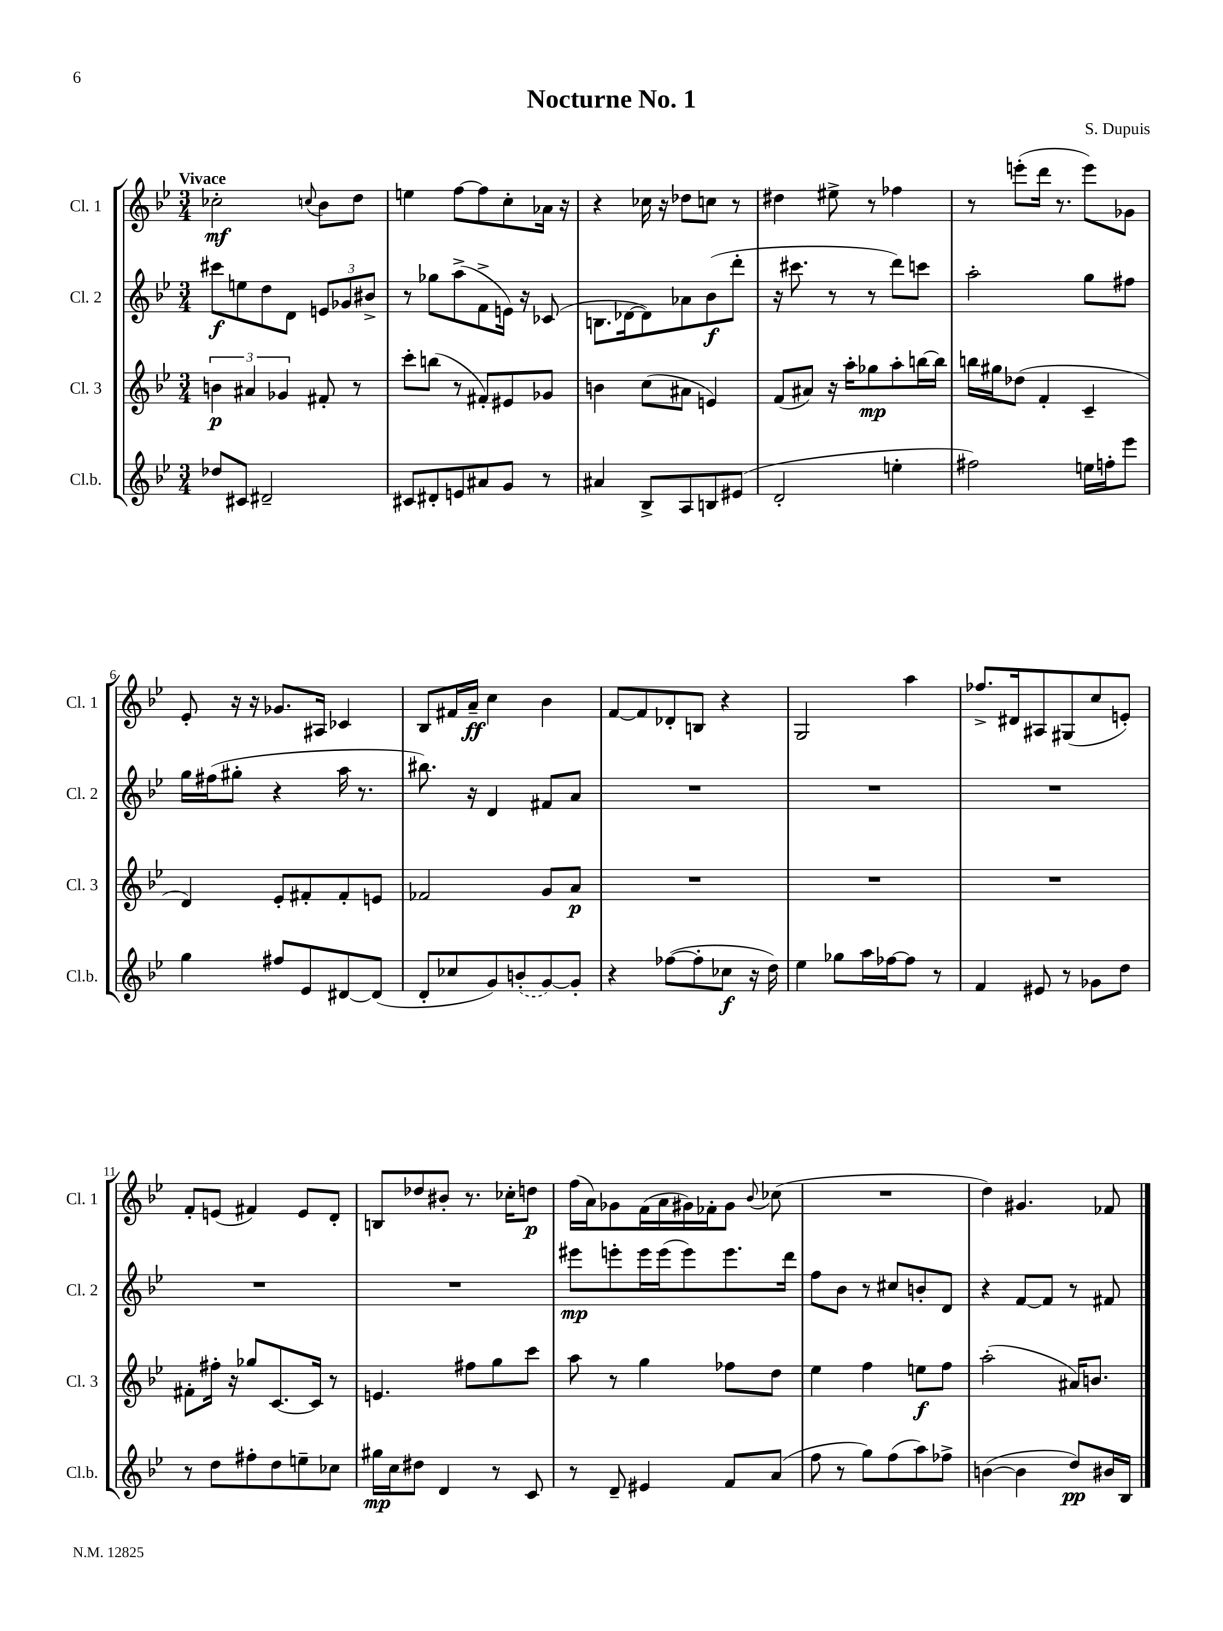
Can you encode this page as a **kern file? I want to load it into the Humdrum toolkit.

**kern	**kern	**kern	**kern
*staff4	*staff3	*staff2	*staff1
*clefG2	*clefG2	*clefG2	*clefG2
*k[b-e-]	*k[b-e-]	*k[b-e-]	*k[b-e-]
*M3/4	*M3/4	*M3/4	*M3/4
8dd-	6b	8ccc#	2cc-'
8c#	.	8ee	.
.	6a#	.	.
2d#~	.	8dd	.
.	6g-	.	.
.	.	8d	.
.	.	.	8qqcc
.	8f#'	12e	8b-
.	.	12g-	.
.	8r	.	8dd
.	.	12b#^	.
=	=	=	=
8c#	8ccc'	8r	4ee
8d#'	(8bb	8gg-	.
8e	8r	(8aa^	[8ff
8a#	8f#')	8f^	8ff]
8g	8e#	16e)	8cc'
.	.	16r	.
8r	8g-	(8c-	16a-
.	.	.	16r
=	=	=	=
4a#	4b	8.B	4r
.	.	[16d-	.
8B-^	(8cc	8d-])	16cc-
.	.	.	16r
8A	8a#	8a-	8dd-
8B	4e)	(8b-	8cc
(8e#	.	8ddd'	8r
=	=	=	=
2d'	(8f	16r	4dd#
.	.	8.ccc#	.
.	8a#)	.	.
.	16r	8r	8ee#^
.	16aa'	.	.
.	8gg-	8r	8r
4ee'	8aa'	8ddd)	4ff-
.	[16bb	8ccc	.
.	16bb]	.	.
=	=	=	=
2ff#)	16bb	2aa'	8r
.	16gg#	.	.
.	(8dd-	.	(8eee'
.	4f'	.	16ddd
.	.	.	8.r
16ee	4c~	8gg	8eee)
16ff'	.	.	.
8eee-	.	8ff#	8g-
=	=	=	=
4gg	4d)	16gg	8e-'
.	.	(16ff#	.
.	.	8gg#'	16r
.	.	.	16r
8ff#	8e-'	4r	8.g-
8e-	8f#'	.	.
.	.	.	16A#
[8d#	8f#'	16aa	4c-
.	.	8.r	.
(8d#]	8e	.	.
=	=	=	=
8d'	2f-	8.bb#)	8B-
8cc-	.	.	16f#
.	.	16r	16a~
8g)	.	4d	4cc
(8b'	.	.	.
[8g)	8g	8f#	4b-
8g']	8a	8a	.
=	=	=	=
4r	2.r	2.r	[8f
.	.	.	8f]
([8ff-	.	.	8d-'
8ff-']	.	.	8B
8cc-	.	.	4r
16r	.	.	.
16dd)	.	.	.
=	=	=	=
4ee-	2.r	2.r	2G
8gg-	.	.	.
16aa	.	.	.
[16ff-	.	.	.
8ff-]	.	.	4aa
8r	.	.	.
=	=	=	=
4f	2.r	2.r	8.ff-^
.	.	.	16d#
8e#	.	.	8A#
8r	.	.	(8G#
8g-	.	.	8cc
8dd	.	.	8e')
=	=	=	=
8r	8f#'	2.r	8f'
8dd	16ff#'	.	(8e
.	16r	.	.
8ff#'	8gg-	.	4f#)
8dd	[8.c	.	.
8ee~	.	.	8e
.	16c]	.	.
8cc-	8r	.	8d'
=	=	=	=
16gg#	4.e	2.r	8B
16cc	.	.	.
8dd#	.	.	8dd-
4d	.	.	8b#'
.	8ff#	.	8.r
8r	8gg	.	.
.	.	.	16cc-'
8c	8ccc	.	8dd
=	=	=	=
8r	8aa	8eee#	(16ff
.	.	.	16a)
8d~	8r	8eee'	8g-
4e#	4gg	16eee	(16f
.	.	(16eee	16a
.	.	8eee)	16g#)
.	.	.	16f-'
8f	8ff-	8.eee	8g#
.	.	.	8qqb-
(8a	8dd	.	(8cc-
.	.	16ddd	.
=	=	=	=
8ff	4ee-	8ff	2.r
8r	.	8b-	.
8gg)	4ff	8r	.
(8ff	.	8cc#	.
8aa)	8ee	8b'	.
8ff-^	8ff	8d	.
=	=	=	=
([4b	(2aa'	4r	4dd)
4b]	.	[8f	4.g#
.	.	8f]	.
8dd)	16a#)	8r	.
.	8.b	.	.
16b#	.	8f#	8f-
16B-	.	.	.
==	==	==	==
*-	*-	*-	*-
